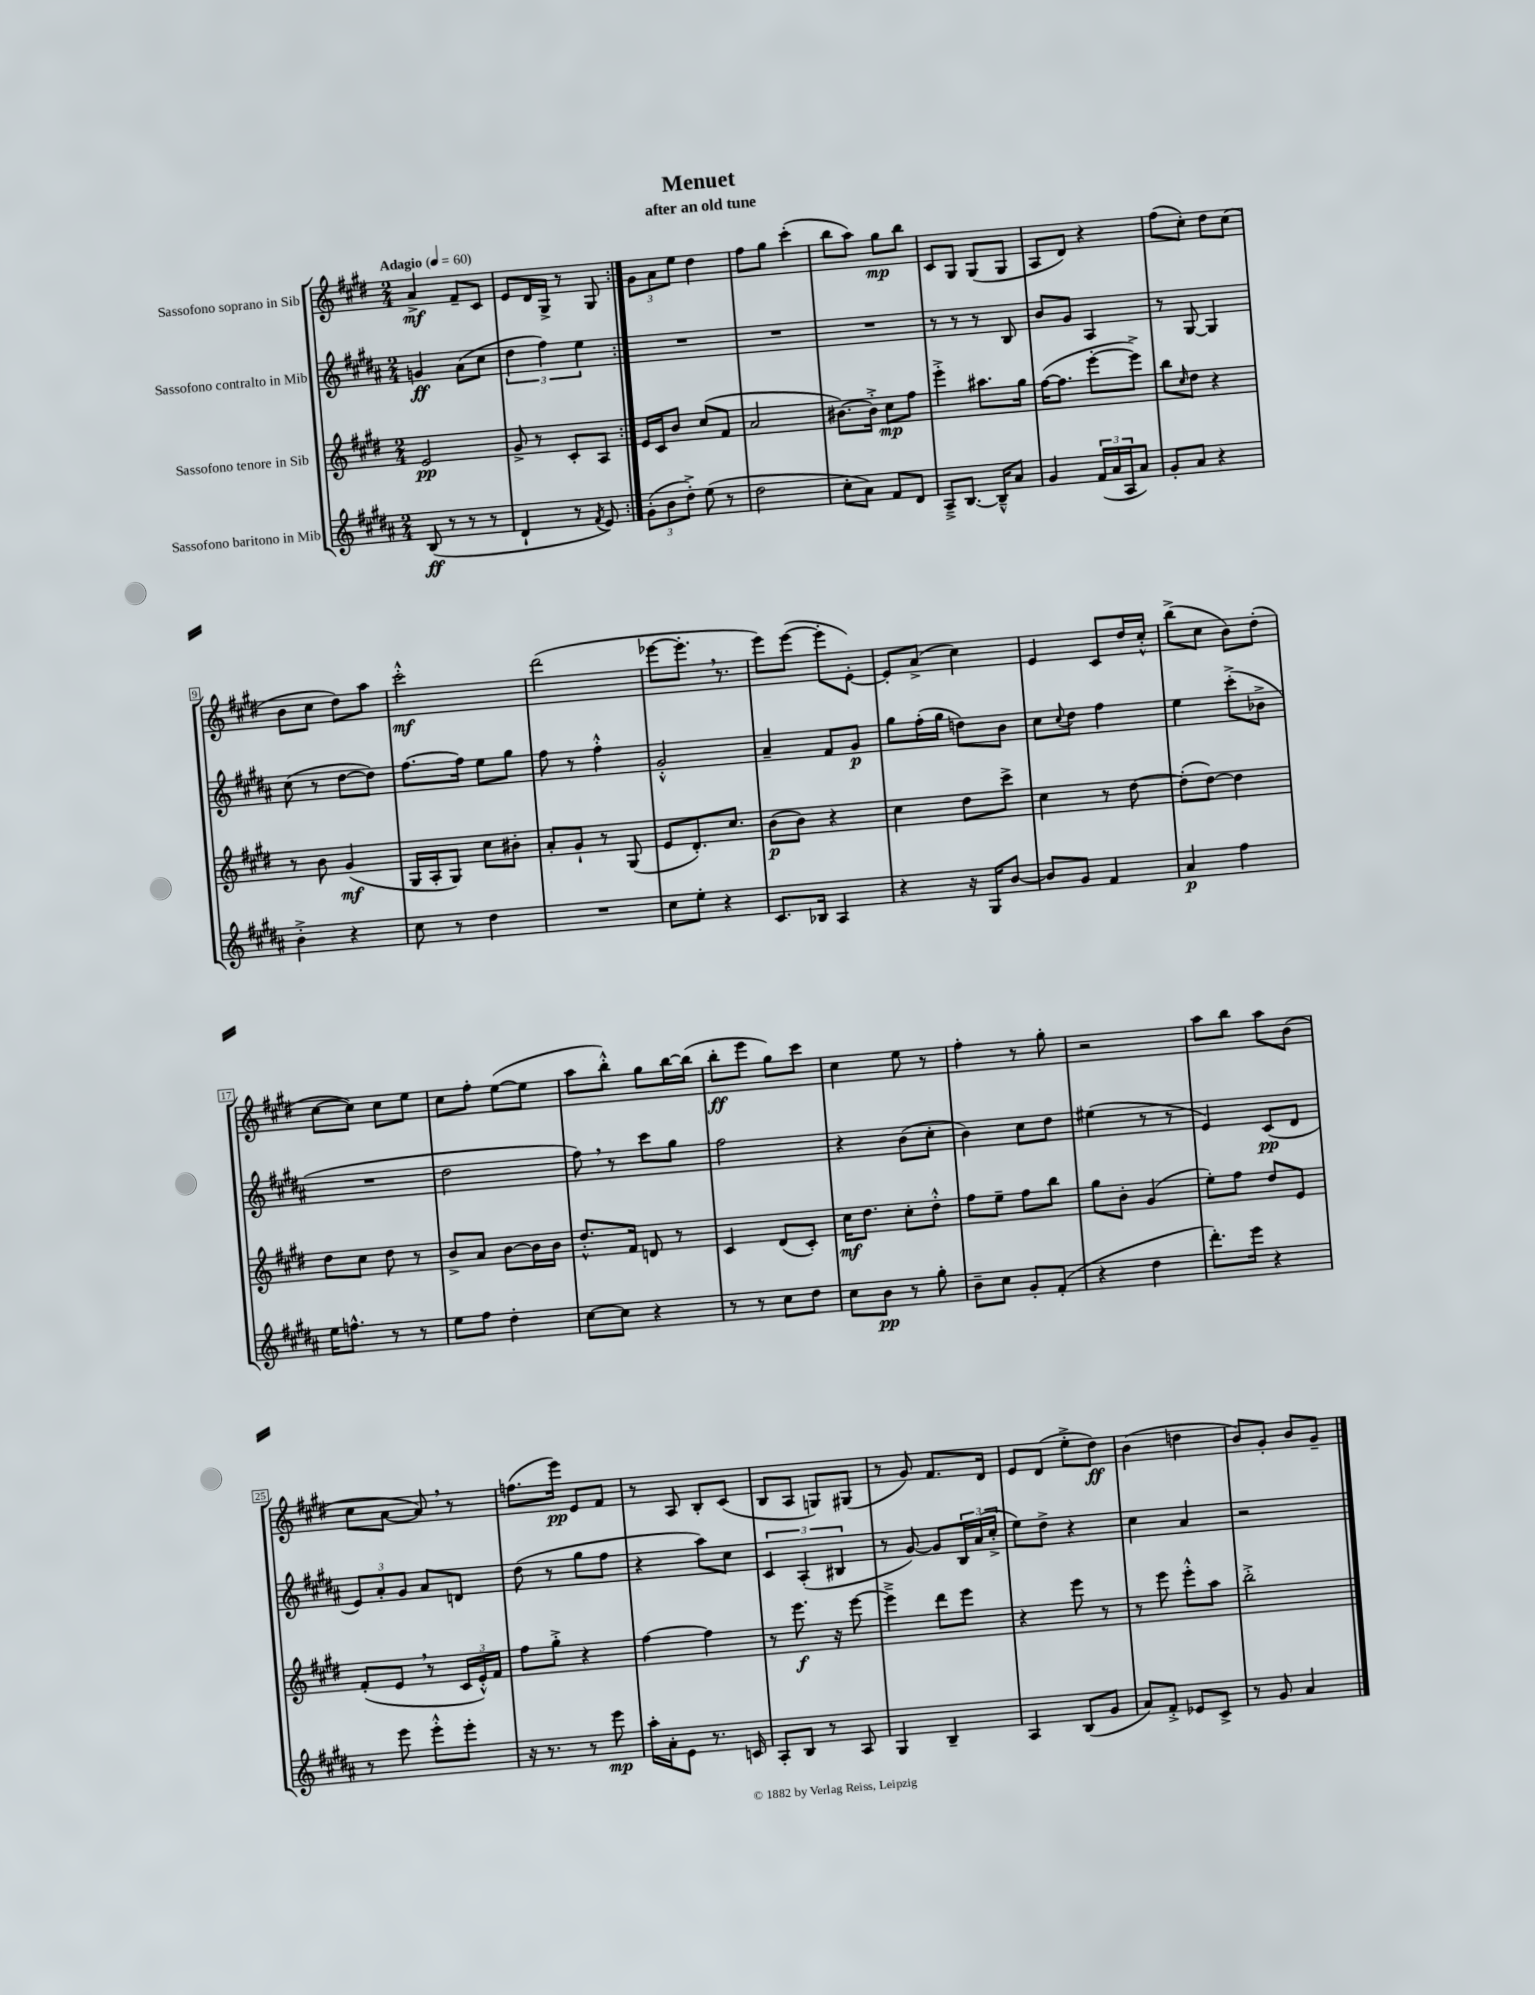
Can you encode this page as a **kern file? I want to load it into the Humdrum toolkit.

**kern	**kern	**kern	**kern
*staff4	*staff3	*staff2	*staff1
*clefG2	*clefG2	*clefG2	*clefG2
*k[f#c#g#d#a#]	*k[f#c#g#d#]	*k[f#c#g#d#a#]	*k[f#c#g#d#]
*M2/4	*M2/4	*M2/4	*M2/4
*MM60	*MM60	*MM60	*MM60
(8B	2e	4g	4a^
8r	.	.	.
8r	.	(8a#	8f#~
8r	.	8cc#	8c#
=	=	=	=
4d#`	8g#^	6dd#	8e
.	8r	.	16d#
.	.	6ff#)	.
.	.	.	16G#^
8r	8c#'	.	8r
.	.	6ee	.
8qf#	.	.	.
8e)	8A	.	8G#
=:|!	=:|!	=:|!	=:|!
(12g#'	16e	2r	12g#
.	16c#	.	.
12b	.	.	12a
.	8b	.	.
12dd#'^)	.	.	12ee
(8ee	(8cc#	.	4dd#
8r	8f#	.	.
=	=	=	=
2dd#	2a	2r	8ff#
.	.	.	8gg#
.	.	.	(4ccc#'
=	=	=	=
8cc#'	[8.b#)	2r	8bb
8a#)	.	.	8aa)
.	16b#'^]	.	.
8f#	8cc#	.	8gg#
8d#	8ff#	.	8bb
=	=	=	=
8A#~^	4eee'^	8r	8c#
[8.B	.	8r	8G#
.	8.aa#	8r	(8G#
16B~^^]	.	.	.
8a#	.	8B	8G#
.	16gg#	.	.
=	=	=	=
4g#	([16ff#	8b	8A
.	8.ff#]	.	.
.	.	8g#	8d#)
(24f#	[8eee'	4A#	4r
24a#	.	.	.
24A#	.	.	.
8a#)	8eee^])	.	.
=	=	=	=
8g#'	8bb	8r	(8ff#
.	16qqcc#	.	.
8a#	8dd#	[8G#	8cc#')
4r	4r	4G#]	8dd#
.	.	.	(8cc#
=	=	=	=
4b'^	8r	(8cc#	8b
.	8b	8r	8cc#
4r	(4g#	[8dd#	8dd#)
.	.	8dd#])	8aa
=	=	=	=
8cc#	16G#	[8.ff#	2ccc#'^^
.	16A'	.	.
8r	8G#)	.	.
.	.	16ff#]	.
4dd#	8cc#	8ee	.
.	8b#'	8gg#	.
=	=	=	=
2r	8a'	8ff#	(2ddd#
.	8g#`	8r	.
.	8r	4ff#'^^	.
.	(8G#	.	.
=	=	=	=
8cc#	8e	2g#'^^	[8eee-
8ee'	8.d#')	.	8.eee-']
4r	.	.	.
.	8.cc#	.	8.r
=	=	=	=
8.c#	(8b	4a#~	8eee)
.	8b)	.	([8eee
16B-	.	.	.
4A#	4r	8f#	8eee']
.	.	8g#	[8e')
=	=	=	=
4r	4cc#	8gg#	8e']
.	.	(16ff#'	(8a^
.	.	16gg#	.
16r	8dd#	8dd)	4cc#)
16G#	.	.	.
[8b	8ccc#^	8b	.
=	=	=	=
8b]	4cc#	8cc#	4e
.	.	8qqcc#	.
8g#	.	8dd#	.
4f#	8r	4ff#	8c#
.	[8dd#	.	16dd#
.	.	.	16cc#'^^
=	=	=	=
4a#	(8dd#']	4ee	(8bb^
.	[8dd#)	.	8cc#
4ff#	4dd#]	(8ccc#'^	8b)
.	.	8b-^	(8dd#'
=	=	=	=
16ee	8dd#	2r	[8cc#
8.ff^^	.	.	.
.	8cc#	.	8cc#])
8r	8dd#	.	8cc#
8r	8r	.	8ee
=	=	=	=
8ee	8b^	2dd#	8cc#
8ff#	8a	.	8ff#'
4dd#'	[8b	.	([8ee
.	16b]	.	8ee]
.	16b	.	.
=	=	=	=
[8cc#	8.dd#'^^	8ff#)	8aa
8cc#]	.	8r	8bb'^^)
.	16f#	.	.
4r	8d	8ccc#	8gg#
.	8r	8gg#	[16bb
.	.	.	(16bb]
=	=	=	=
8r	4c#	2ff#	8bb'
8r	.	.	8eee
8cc#	(8d#	.	8gg#)
8dd#	8c#')	.	8ccc#
=	=	=	=
8cc#	16cc#	4r	4cc#
.	8.dd#	.	.
8b	.	.	.
8r	8cc#'	(8b	8ee
8gg#'	8dd#'^^	8cc#'	8r
=	=	=	=
8b~	8ff#	4b)	4ff#'
8cc#	8ee~	.	.
8g#'	8ff#	8cc#	8r
(8f#'	8bb	8dd#	8gg#'
=	=	=	=
4r	8gg#	(4ee#	2r
.	8b'	.	.
4dd#	(4g#	8r	.
.	.	8r	.
=	=	=	=
8.ddd#')	8ee')	4e)	8aa
.	8ff#	.	8bb
16eee	.	.	.
4r	8dd#	(8c#	8aa
.	8e	8d#	(8b
=	=	=	=
8r	(8f#'	12e)	8cc#
.	.	12a#'	.
8eee	8e	.	[8a
.	.	12g#	.
8eee'^^	8r	8a#	8a])
8eee'	24c#	8d	8r
.	24e'^^)	.	.
.	24f#	.	.
=	=	=	=
16r	8ff#	(8dd#	(8.ff
8.r	.	.	.
.	8gg#'^	8r	.
.	.	.	16eee)
8r	4r	8gg#	8e
8eee	.	8ff#	8f#
=	=	=	=
16aa#'	[4ff#	4r	8r
16a#'	.	.	.
8e	.	.	8A
8.r	4ff#]	8aa#)	8B'
.	.	8cc#	(8c#
16c	.	.	.
=	=	=	=
8A#'	8r	6c#	8B
8B	8.eee	.	8A
.	.	(6A#'	.
8r	.	.	8G)
.	16r	.	.
.	.	6B#	.
8A#	[8eee	.	(8G#
=	=	=	=
4G#	4eee~^]	8r	8r
.	.	[8g#)	8g#)
4B~	8ddd#	8g#]	8.f#
.	8eee	24B	.
.	.	(24a#	.
.	.	.	16d#
.	.	24cc#'^	.
=	=	=	=
4A#	4r	8ee)	8e
.	.	8dd#^	(8d#
(8B	8eee	4r	8ee'^
8g#	8r	.	8dd#)
=	=	=	=
8a#)	8r	4cc#	(4b
8f#'^	8eee	.	.
8e-	8eee'^^	4a#	4dd
8c#^	8aa	.	.
=	=	=	=
8r	2bb'^	2r	8b)
8g#	.	.	8g#'
4a#	.	.	8b
.	.	.	8g#~
==	==	==	==
*-	*-	*-	*-
